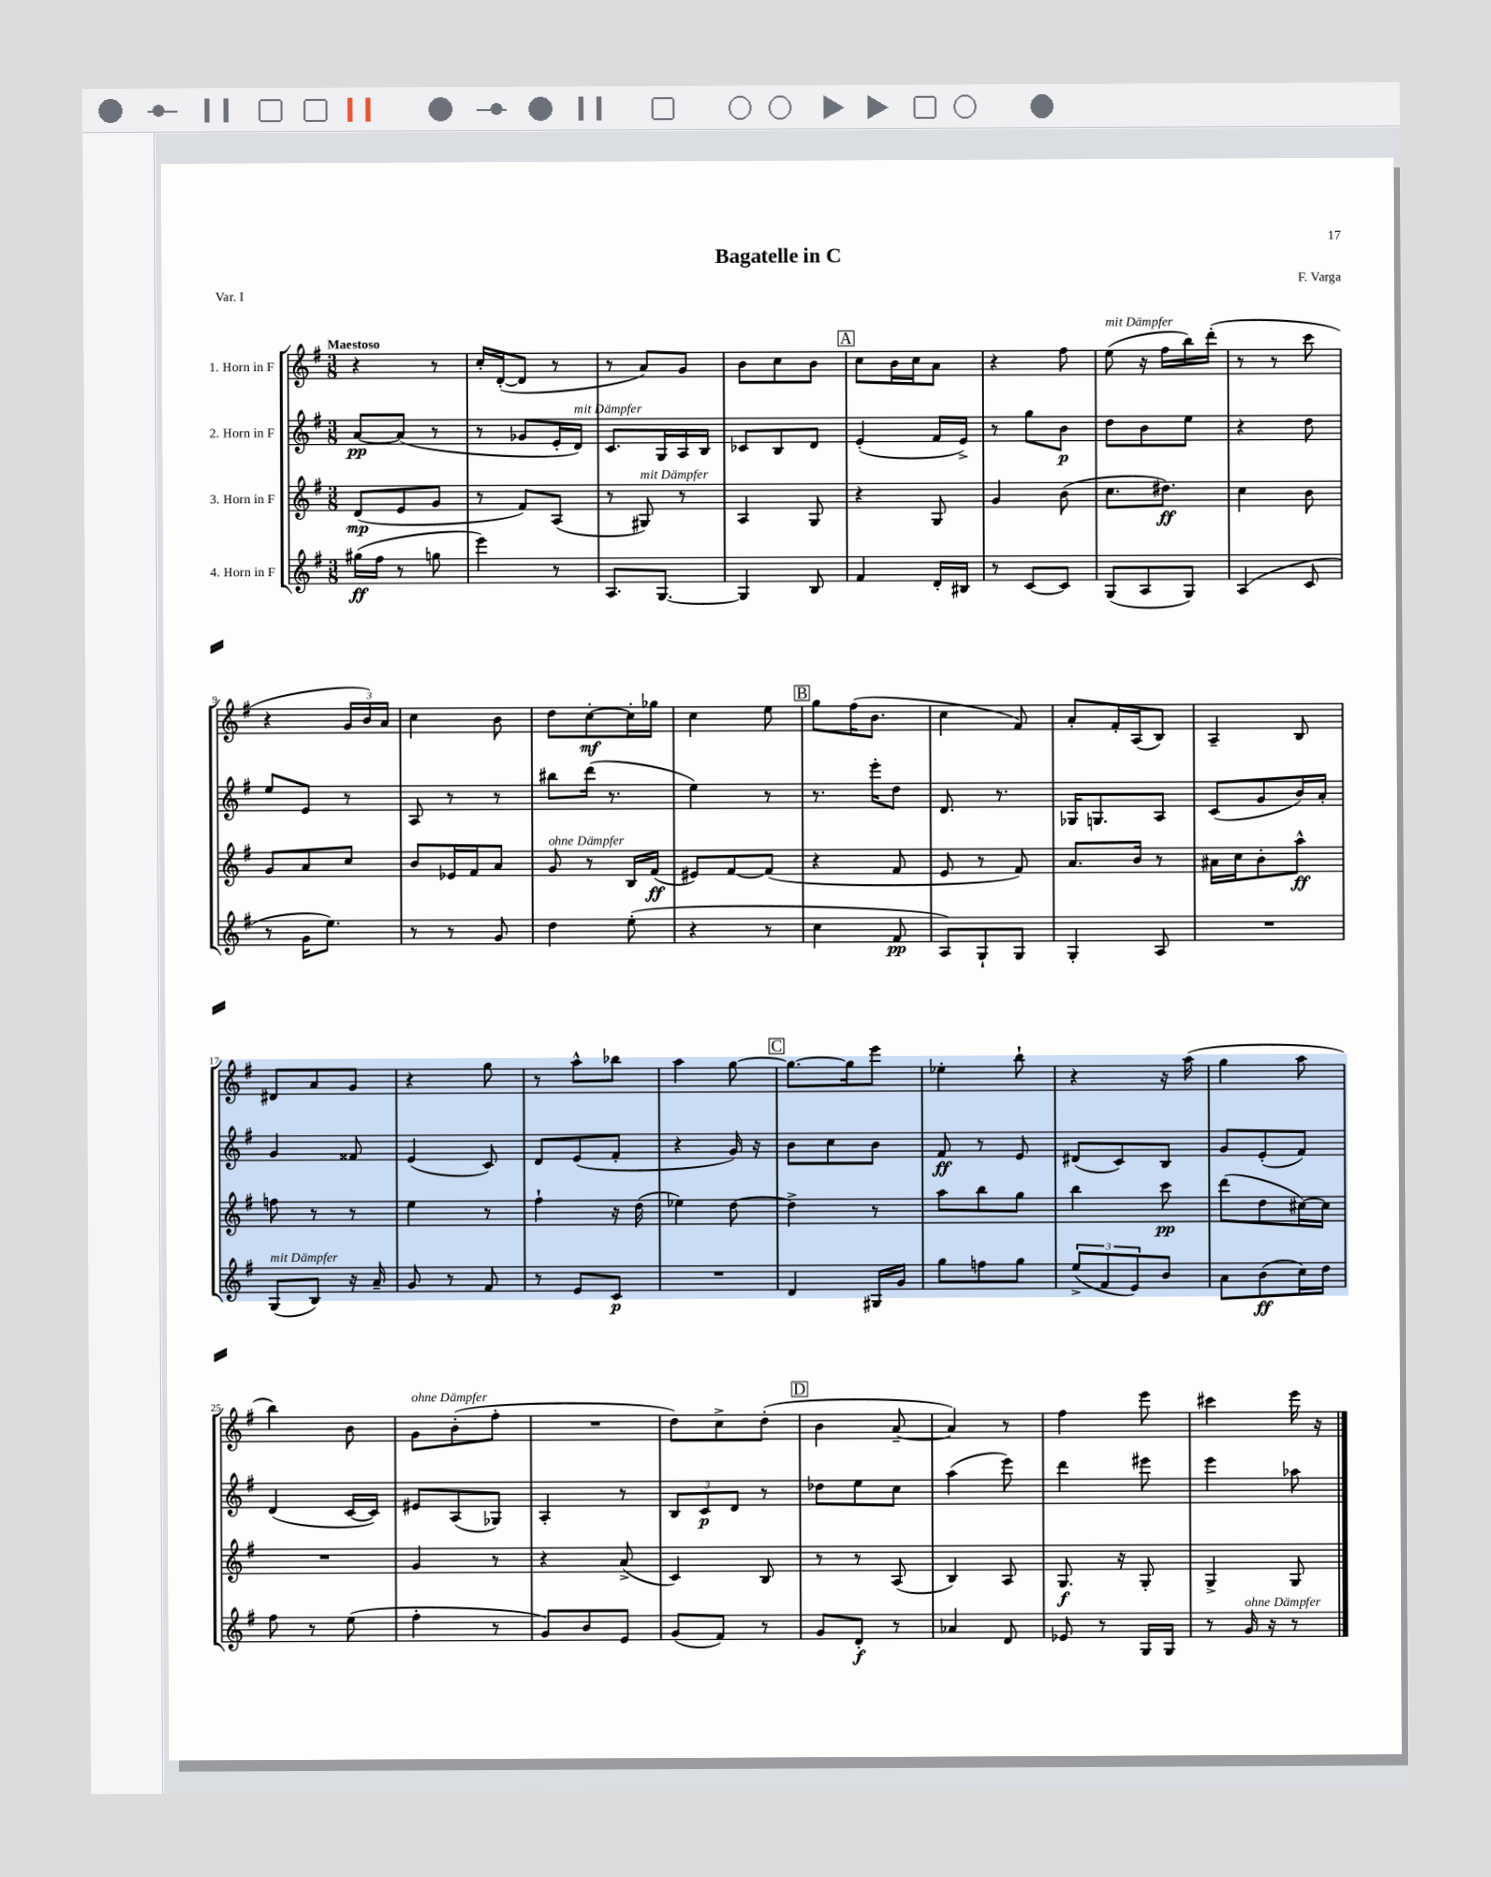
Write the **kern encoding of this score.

**kern	**dynam	**kern	**dynam	**kern	**dynam	**kern	**dynam
*part4	*part4	*part3	*part3	*part2	*part2	*part1	*part1
*staff4	*staff4	*staff3	*staff3	*staff2	*staff2	*staff1	*staff1
*I"4. Horn in F	*	*I"3. Horn in F	*	*I"2. Horn in F	*	*I"1. Horn in F	*
*clefG2	*	*clefG2	*	*clefG2	*	*clefG2	*
*k[f#]	*	*k[f#]	*	*k[f#]	*	*k[f#]	*
*M3/8	*	*M3/8	*	*M3/8	*	*M3/8	*
=1	=1	=1	=1	=1	=1	=1	=1
!	!	!	!	!	!	!LO:TX:a:B:t=Maestoso	!
(16gg#X\LL	ff	(8d/L	mp	[8a/L	pp	4r	.
16ff#\JJ	.	.	.	.	.	.	.
8r	.	8e/	.	(8a/J]	.	.	.
8ggn\	.	8g/J	.	8r	.	8r	.
=2	=2	=2	=2	=2	=2	=2	=2
4eee\)	.	8r	.	8r	.	16cc'/LL	.
.	.	.	.	.	.	([16d'/J	.
.	.	8f#/L)	.	8g-X/L	.	8d/J]	.
8r	.	(8A/J	.	16e'/L	.	8r	.
!	!	!	!	!LO:TX:a:i:t=mit Dämpfer	!	!	!
.	.	.	.	16d/JJ)	.	.	.
=3	=3	=3	=3	=3	=3	=3	=3
8.A/L	.	8r	.	8.c/L	.	8r	.
!	!	!LO:TX:a:i:t=mit Dämpfer	!	!	!	!	!
.	.	8G#X/)	.	.	.	8a/L)	.
[8.G/J	.	.	.	16G/L	.	.	.
.	.	8r	.	16A/	.	8g/J	.
.	.	.	.	16B/JJ	.	.	.
=4	=4	=4	=4	=4	=4	=4	=4
4G/]	.	4A/	.	8c-X/L	.	8b\L	.
.	.	.	.	8B/	.	8cc\	.
8B/	.	8G/	.	8d/J	.	8b\J	.
!!LO:REH:place=s1:t=A
=5	=5	=5	=5	=5	=5	=5	=5
4f#/	.	4r	.	(4e'/	.	8cc\L	.
.	.	.	.	.	.	16b\L	.
.	.	.	.	.	.	16cc\J	.
16d'/LL	.	8G/	.	16f#/LL	.	8a\J	.
16B#X/JJ	.	.	.	16e^/JJ)	.	.	.
=6	=6	=6	=6	=6	=6	=6	=6
8r	.	4g/	.	8r	.	4r	.
[8c/L	.	.	.	8gg\L	.	.	.
8c/J]	.	(8b\	.	8b\J	p	8ff#\	.
=7	=7	=7	=7	=7	=7	=7	=7
!	!	!	!	!	!	!LO:TX:a:i:t=mit Dämpfer	!
(8G/L	.	8.cc\L	.	8dd\L	.	(8ee\	.
8A/	.	.	.	8b\	.	16r	.
.	.	8.dd#X\J)	ff	.	.	16ff#\LL	.
8G/J)	.	.	.	8ee\J	.	16bb\)	.
.	.	.	.	.	.	(16ddd'\JJ	.
=8	=8	=8	=8	=8	=8	=8	=8
(4A/	.	4cc\	.	4r	.	8r	.
.	.	.	.	.	.	8r	.
8c/	.	8b\	.	8dd\	.	8ccc\	.
!!LO:LB:g=z
=9	=9	=9	=9	=9	=9	=9	=9
8r	.	8g/L	.	8ee/L	.	4r	.
16g\KL	.	8a/	.	8e/J	.	.	.
8.ee\J)	.	.	.	.	.	.	.
.	.	8cc/J	.	8r	.	24g/LL	.
.	.	.	.	.	.	24b/)	.
.	.	.	.	.	.	24a/JJ	.
=10	=10	=10	=10	=10	=10	=10	=10
8r	.	8b/L	.	8A/	.	4cc\	.
8r	.	16e-X/L	.	8r	.	.	.
.	.	16f#/J	.	.	.	.	.
8g/	.	8a/J	.	8r	.	8b\	.
=11	=11	=11	=11	=11	=11	=11	=11
!	!	!LO:TX:a:i:t=ohne Dämpfer	!	!	!	!	!
4dd\	.	8g/	.	8bb#X\L	.	8dd\L	.
.	.	8r	.	(16ddd\Jk	.	[8cc'\	mf
.	.	.	.	8.r	.	.	.
(8ee'\	.	16B/LL	.	.	.	16cc'\L]	.
.	.	(16f#/JJ	ff	.	.	16gg-X\JJ	.
=12	=12	=12	=12	=12	=12	=12	=12
4r	.	8e#X/L)	.	4ee\)	.	4cc\	.
.	.	[8f#/	.	.	.	.	.
8r	.	(8f#/J]	.	8r	.	8ee\	.
!!LO:REH:place=s1:t=B
=13	=13	=13	=13	=13	=13	=13	=13
4cc\	.	4r	.	8.r	.	8gg\L	.
.	.	.	.	.	.	(16ff#\K	.
.	.	.	.	16eee'\KL	.	8.b\J	.
8f#/	pp	8f#/	.	8dd\J	.	.	.
=14	=14	=14	=14	=14	=14	=14	=14
8A/L)	.	8e/	.	8.d/	.	4cc\	.
8G`/	.	8r	.	.	.	.	.
.	.	.	.	8.r	.	.	.
8G/J	.	8f#/)	.	.	.	8f#/)	.
=15	=15	=15	=15	=15	=15	=15	=15
4G'/	.	8.a/L	.	16G-X/KL	.	8a'/L	.
.	.	.	.	8.Gn/	.	.	.
.	.	.	.	.	.	16f#'/L	.
.	.	16b/Jk	.	.	.	(16A/J	.
8A/	.	8r	.	8A/J	.	8B/J)	.
=16	=16	=16	=16	=16	=16	=16	=16
4.r	.	16a#X\LL	.	(8c/L	.	4A~/	.
.	.	16cc\J	.	.	.	.	.
.	.	8b'\	.	8g/	.	.	.
.	.	8aa^^\J	ff	16b/L)	.	8B/	.
.	.	.	.	16a'/JJ	.	.	.
!!LO:LB:g=z
=17	=17	=17	=17	=17	=17	=17	=17
!LO:TX:a:i:t=mit Dämpfer	!	!	!	!	!	!	!
(8G/L	.	8ffn\	.	4g/	.	8d#X/L	.
8B/J)	.	8r	.	.	.	8a/	.
16r	.	8r	.	8f##X/	.	8g/J	.
16a~/	.	.	.	.	.	.	.
=18	=18	=18	=18	=18	=18	=18	=18
8g/	.	4ee\	.	(4e/	.	4r	.
8r	.	.	.	.	.	.	.
8f#/	.	8r	.	8c/)	.	8gg\	.
=19	=19	=19	=19	=19	=19	=19	=19
8r	.	4ff#`\	.	8d/L	.	8r	.
8e/L	.	.	.	(8e/	.	8aa^^\L	.
8c/J	p	16r	.	8f#'/J	.	8bb-X\J	.
.	.	(16dd\	.	.	.	.	.
=20	=20	=20	=20	=20	=20	=20	=20
4.r	.	4ee-X\)	.	4r	.	4aa\	.
.	.	[8dd\	.	16g/)	.	[8gg\	.
.	.	.	.	16r	.	.	.
!!LO:REH:place=s1:t=C
=21	=21	=21	=21	=21	=21	=21	=21
4d/	.	4dd^\]	.	8b\L	.	8.gg\L_	.
.	.	.	.	8cc\	.	.	.
.	.	.	.	.	.	16gg\k]	.
16G#X/LL	.	8r	.	8b\J	.	8eee\J	.
16g/JJ	.	.	.	.	.	.	.
=22	=22	=22	=22	=22	=22	=22	=22
8gg\L	.	8aa\L	.	8f#/	ff	4ee-X'\	.
8ffn\	.	8bb\	.	8r	.	.	.
8gg\J	.	8gg\J	.	8e/	.	8bb`\	.
=23	=23	=23	=23	=23	=23	=23	=23
(12ee^/L	.	4bb\	.	(8d#X/L	.	4r	.
12f#/	.	.	.	.	.	.	.
.	.	.	.	8c/)	.	.	.
12e/)	.	.	.	.	.	.	.
8b/J	.	8ccc\	pp	8B/J	.	16r	.
.	.	.	.	.	.	(16aa\	.
=24	=24	=24	=24	=24	=24	=24	=24
8a\L	.	(8ddd\L	.	8g/L	.	4gg\	.
(8b\	ff	8dd\	.	(8e'/	.	.	.
16cc\L)	.	[16cc#X\L)	.	8f#/J)	.	8aa\	.
16dd\JJ	.	16cc#\JJ]	.	.	.	.	.
!!LO:LB:g=z
=25	=25	=25	=25	=25	=25	=25	=25
8ff#\	.	4.r	.	(4d/	.	4bb\)	.
8r	.	.	.	.	.	.	.
(8ee\	.	.	.	[16c/LL	.	8b\	.
.	.	.	.	16c/JJ])	.	.	.
=26	=26	=26	=26	=26	=26	=26	=26
!	!	!	!	!	!	!LO:TX:a:i:t=ohne Dämpfer	!
4ff#'\	.	4g/	.	8e#X/L	.	8g\L	.
.	.	.	.	(8A/	.	(8b'\	.
8r	.	8r	.	8G-X/J)	.	8ff#'\J	.
=27	=27	=27	=27	=27	=27	=27	=27
8g/L)	.	4r	.	4A'/	.	4.r	.
8b/	.	.	.	.	.	.	.
8e/J	.	(8a^/	.	8r	.	.	.
=28	=28	=28	=28	=28	=28	=28	=28
(8g/L	.	4c/)	.	12B/L	.	8dd\L)	.
.	.	.	.	12c/	p	.	.
8f#/J)	.	.	.	.	.	8cc^\	.
.	.	.	.	12d/J	.	.	.
8r	.	8B/	.	8r	.	(8dd'\J	.
!!LO:REH:place=s1:t=D
=29	=29	=29	=29	=29	=29	=29	=29
8g/L	.	8r	.	8dd-X\L	.	4b\	.
8d'/J	f	8r	.	8ee\	.	.	.
8r	.	(8A/	.	8cc\J	.	[8a~/	.
=30	=30	=30	=30	=30	=30	=30	=30
4a-X/	.	4B/)	.	(4aa\	.	4a/])	.
8d/	.	8A/	.	8eee\)	.	8r	.
=31	=31	=31	=31	=31	=31	=31	=31
8e-X/	.	8.G/	f	4ddd\	.	4ff#\	.
8r	.	.	.	.	.	.	.
.	.	16r	.	.	.	.	.
16G/LL	.	8G'/	.	8eee#X\	.	8eee\	.
16G/JJ	.	.	.	.	.	.	.
=32	=32	=32	=32	=32	=32	=32	=32
8r	.	4G^/	.	4eee\	.	4ccc#X\	.
!LO:TX:a:i:t=ohne Dämpfer	!	!	!	!	!	!	!
16g/	.	.	.	.	.	.	.
16r	.	.	.	.	.	.	.
8r	.	8G/	.	8aa-X\	.	16eee\	.
.	.	.	.	.	.	16r	.
==	==	==	==	==	==	==	==
*-	*-	*-	*-	*-	*-	*-	*-
